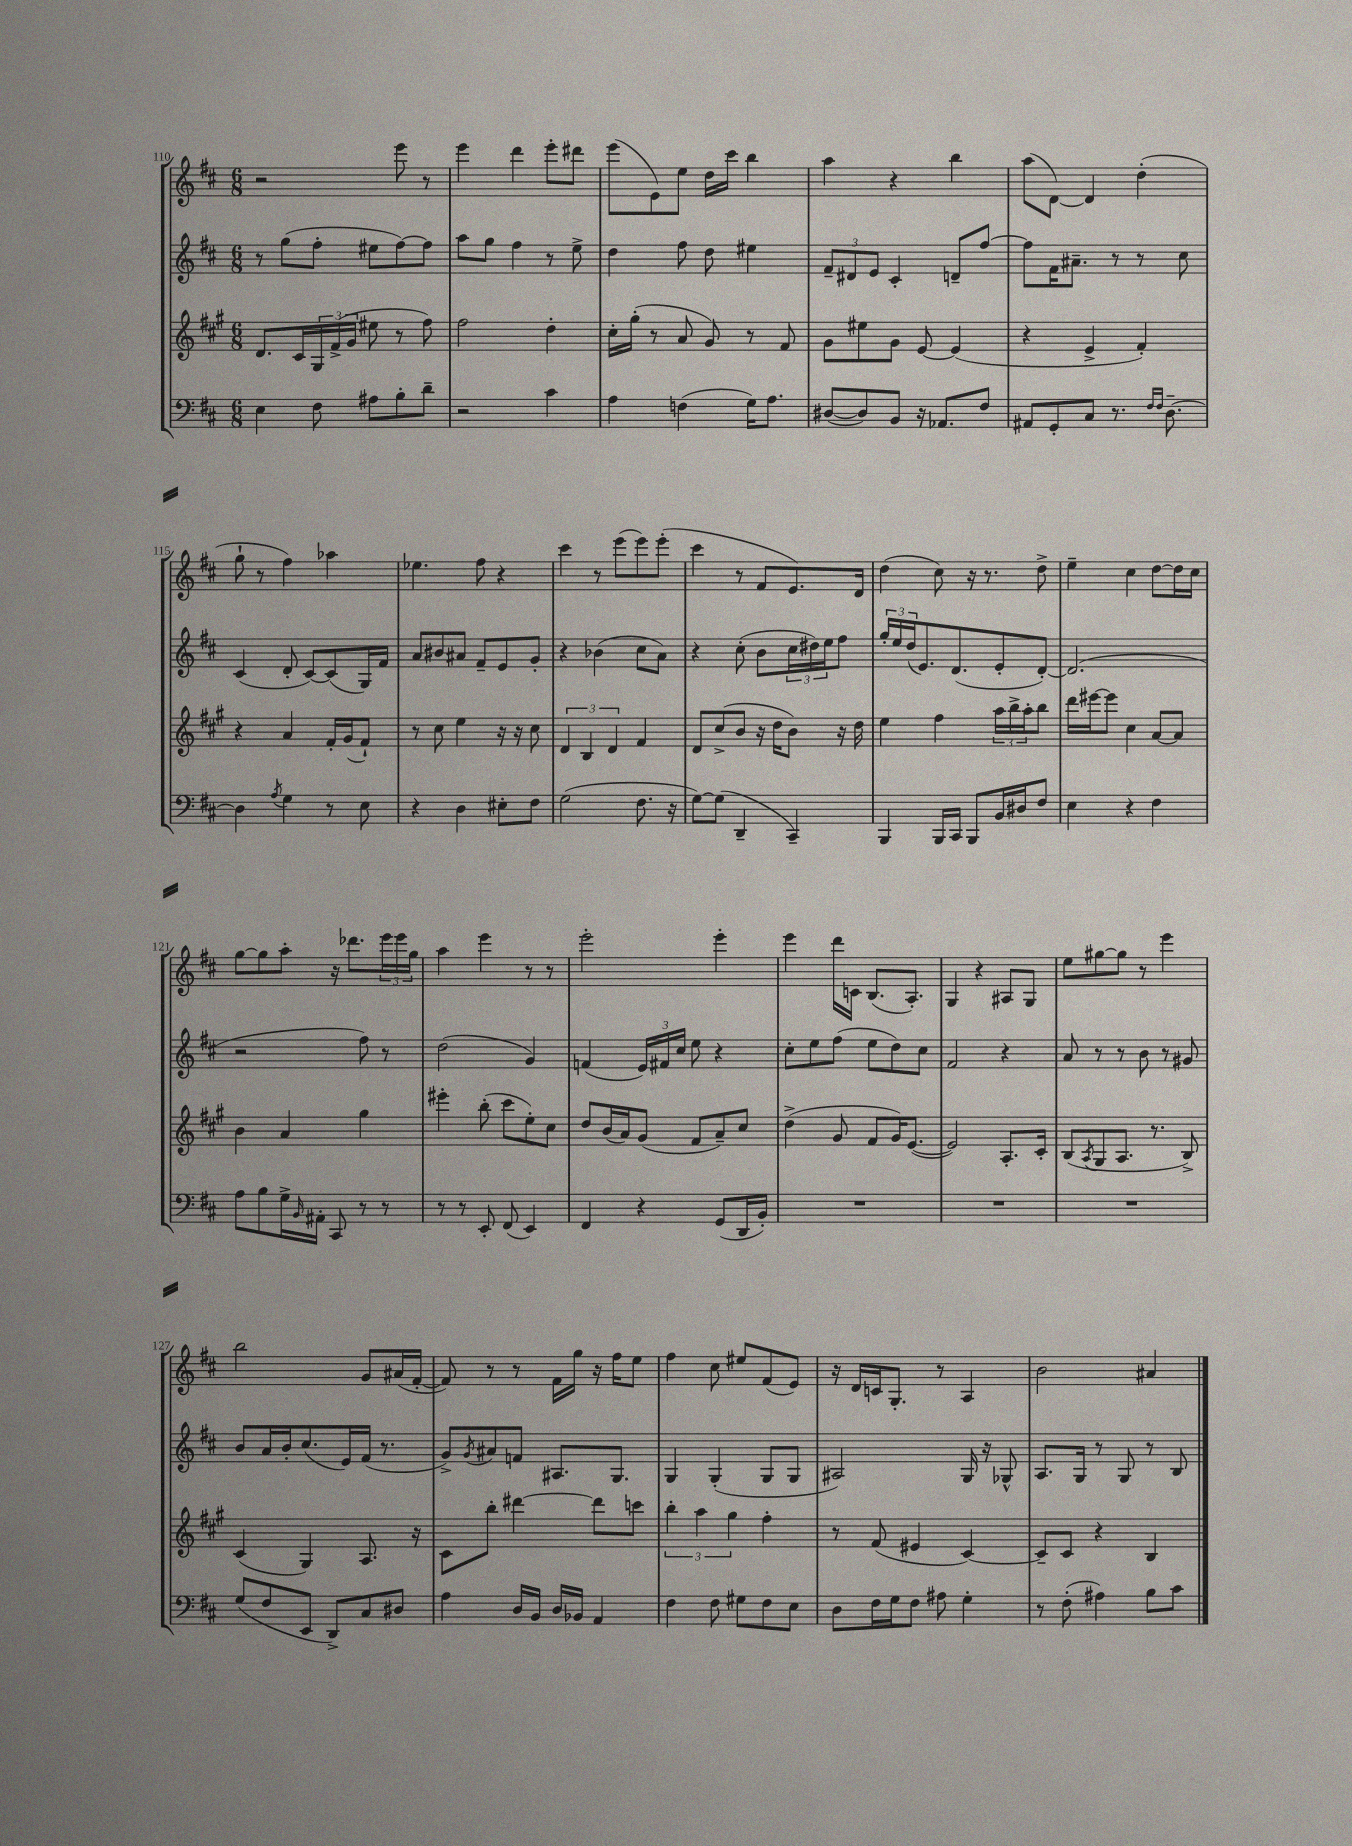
<<
\new StaffGroup <<
\new Staff = "s0" {
    \clef treble \key d \major \numericTimeSignature \time 6/8
    r2 e'''8 r8 |
    e'''4 d'''4 e'''8-. dis'''8 |
    e'''8( e'8) e''8 d''16 cis'''16 b''4 |
    a''4 r4 b''4 |
    a''8( d'8~) d'4 d''4-.( |
    g''8-! r8 fis''4) aes''4 |
    ees''4. fis''8 r4 |
    cis'''4 r8 e'''8( e'''8) e'''8-.( |
    cis'''4 r8 fis'8 e'8.) d'16 |
    d''4( cis''8) r16 r8. d''8-> |
    e''4-- cis''4 d''8~ d''16 cis''16 |
    g''8~ g''8 a''8-. r16 des'''8. \tuplet 3/2 { e'''16 e'''16 g''16 } |
    a''4 e'''4 r8 r8 |
    e'''2-. e'''4-. |
    e'''4 d'''16 c'16 b8.( a8.-.) |
    g4 r4 ais8 g8 |
    e''8 gis''8~ gis''8 r8 e'''4 |
    b''2 g'8 ais'16( fis'16~-. |
    fis'8) r8 r8 fis'16 g''16 r16 fis''16 e''8 |
    fis''4 cis''8 eis''8 fis'8( e'8) |
    r16 d'16 c'16 g8.-. r8 a4 |
    b'2 ais'4 \bar "|." |
}
\new Staff = "s1" {
    \clef treble \key d \major \numericTimeSignature \time 6/8
    r8 g''8( fis''8-. eis''8 fis''8~) fis''8 |
    a''8 g''8 fis''4 r8 e''8-> |
    d''4 fis''8 d''8 eis''4 |
    \tuplet 3/2 { fis'8-- dis'8 e'8 } cis'4-. d'8-- fis''8~ |
    fis''8 fis'16 ais'8.-- r8 r8 cis''8 |
    cis'4( d'8-. cis'8~) cis'8( g16) fis'16 |
    a'8 bis'8 ais'8 fis'8-- e'8 g'8-. |
    r4 bes'4( cis''8 a'8) |
    r4 cis''8-.( b'8 \tuplet 3/2 { cis''16 dis''16) e''16 } fis''8 |
    \tuplet 3/2 { g''16-. e''16 d''16( } e'8.) d'8.( e'8-. d'8~-.) |
    d'2.( |
    r2 fis''8) r8 |
    d''2( g'4) |
    f'4( \tuplet 3/2 { e'16) fis'16 cis''16 } e''8 r4 |
    cis''8-. e''8 fis''8( e''8 d''8) cis''8 |
    fis'2 r4 |
    a'8 r8 r8 b'8 r8 gis'8 |
    b'8 a'16 b'16-. cis''8.( e'16) fis'16( r8. |
    g'8->) \acciaccatura { g'8 } ais'8 f'8 ais8. g8. |
    g4 g4-.( g8 g8 |
    ais2) g16 r16 ges8-^ |
    a8. g16 r8 g8 r8 b8 \bar "|." |
}
\new Staff = "s2" {
    \clef treble \key a \major \numericTimeSignature \time 6/8
    d'8. cis'16 \tuplet 3/2 { gis16 fis'16->( gis'16 } eis''8 r8 fis''8) |
    fis''2 d''4-. |
    cis''16-. gis''16-.( r8 a'8 gis'8) r8 fis'8 |
    gis'8 eis''8 gis'8 e'8~ e'4( |
    r4 e'4-> fis'4-.) |
    r4 a'4 fis'16-. gis'16( fis'8-!) |
    r8 cis''8 e''4 r16 r16 cis''8 |
    \tuplet 3/2 { d'4 b4 d'4 } fis'4 |
    d'8 cis''8->( b'8 r16 d''16 b'8) r16 d''16 |
    e''4 fis''4 \tuplet 3/2 { a''16 b''16-> a''16-. } b''8 |
    d'''16 eis'''16~ eis'''8 cis''4 a'8~ a'8 |
    b'4 a'4 gis''4 |
    eis'''4-. b''8-.( cis'''8 e''8-.) cis''8 |
    d''8 b'16( a'16) gis'8( fis'8 a'8--) cis''8 |
    d''4->( gis'8 fis'8 gis'16) e'8.~( |
    e'2) a8.-. cis'16-. |
    b8( \acciaccatura { a8 } gis8 a8. r8. b8->) |
    cis'4( gis4) a8. r16 |
    cis'8 b''8-. dis'''4~ dis'''8 c'''8 |
    \tuplet 3/2 { b''4-. a''4 gis''4 } fis''4-. |
    r8 fis'8( eis'4 cis'4~) |
    cis'8-- cis'8 r4 b4 \bar "|." |
}
\new Staff = "s3" {
    \clef bass \key d \major \numericTimeSignature \time 6/8
    e4 fis8 ais8 b8-. d'8-- |
    r2 cis'4 |
    a4 f4( g16) a8. |
    dis8~( dis8) b,8 r16 aes,8. fis8 |
    ais,8 g,8-. cis8 r8. \grace { fis16 fis16 } d8.~-- |
    d4 \acciaccatura { a8 } g4 r8 e8 |
    r4 d4 eis8-. fis8 |
    g2( fis8. r16 |
    g8~) g8( d,4-- cis,4--) |
    b,,4 b,,16 cis,16 b,,8 b,16 dis16 fis8 |
    e4 r4 fis4 |
    a8 b8 g16-> \grace { b,16 } ais,16-. cis,8 r8 r8 |
    r8 r8 e,8-. fis,8( e,4) |
    fis,4 r4 g,8( d,16 b,16-.) |
    R2. |
    R2. |
    R2. |
    g8( fis8 e,8 d,8->) cis8 dis8 |
    a4 d16 b,16 d16 bes,16 a,4 |
    fis4 fis8 gis8 fis8 e8 |
    d8 fis16 g16 fis8 ais8 g4-. |
    r8 fis8-.( ais4) b8 cis'8 \bar "|." |
}
>>
>>
\layout { \context { \Score currentBarNumber = #110 } }
